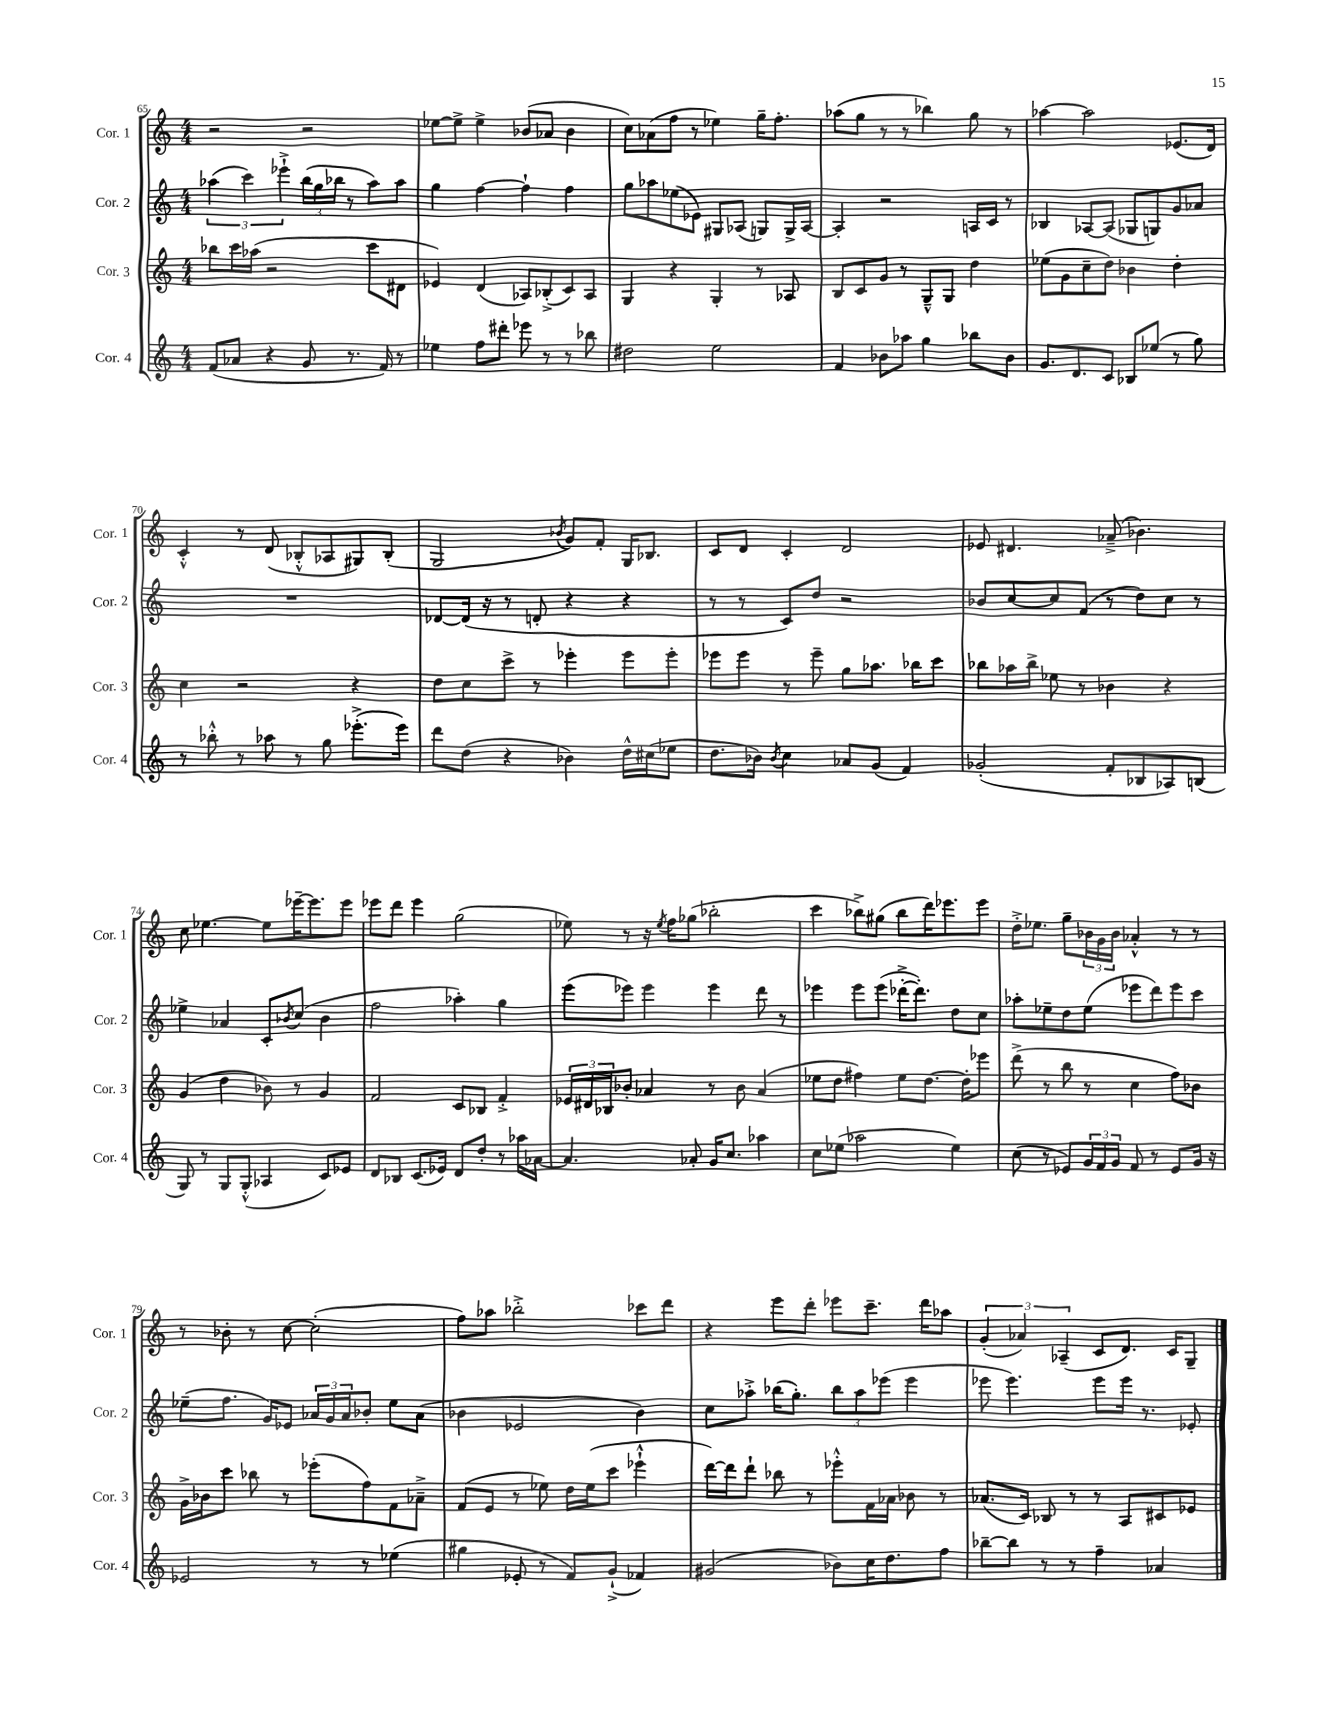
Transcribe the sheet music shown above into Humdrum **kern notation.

**kern	**kern	**kern	**kern
*staff4	*staff3	*staff2	*staff1
*clefG2	*clefG2	*clefG2	*clefG2
*k[]	*k[]	*k[]	*k[]
*M4/4	*M4/4	*M4/4	*M4/4
(8f	8bb-	(6aa-	2r
8a-	16ccc	.	.
.	.	6ccc)	.
.	(16aa-	.	.
4r	2r	.	.
.	.	6eee-`^	.
8g	.	(24bb	2r
.	.	24gg	.
.	.	24bb-	.
8.r	.	8r	.
.	8ccc	8aa-)	.
16f)	.	.	.
8r	8d#	8aa-	.
=	=	=	=
4ee-	4e-)	4gg	[8ee-
.	.	.	8ee-^]
8ff	(4d	[4ff	4ee-^
8ddd#'	.	.	.
8eee-	8A-)	4ff`]	(8b-
8r	(8B-'^	.	8a-
8r	8c)	4ff	4b-
8bb-	8A-	.	.
=	=	=	=
2dd#	4G	8gg	8cc)
.	.	8aa-	(8a-
.	4r	(8ee-	8ff
.	.	8e-)	8r
2ee	4G'	8G#	4ee-)
.	.	(8A-	.
.	8r	8G)	16gg~
.	.	.	8.ff'
.	8A-	16G^	.
.	.	[16A-	.
=	=	=	=
4f	8B	4A-']	(8aa-
.	8c	.	8gg
8b-	8g	2r	8r
8aa-	8r	.	8r
4gg	8G~^^	.	4bb-)
.	8G	.	.
8bb-	4dd	16A	8gg
.	.	16c	.
8b-	.	8r	8r
=	=	=	=
8.g	(8ee-	4B-	[4aa-
.	8g	.	.
8.d	.	.	.
.	8cc~	[8A-	2aa-]
8c	8dd)	(8A-]	.
8B-	4b-	8G-	.
(8ee-	.	8G)	.
8r	4dd'	8g	(8.e-
8gg)	.	8a-	.
.	.	.	16d)
=	=	=	=
8r	4cc	1r	4c'^^
8bb-'^^	.	.	.
8r	2r	.	8r
8aa-	.	.	(8d
8r	.	.	8B-'^^
8gg	.	.	8A-
(8.eee-'^	4r	.	8G#)
.	.	.	(8B-'
16eee-)	.	.	.
=	=	=	=
8ddd	8dd	[8d-	2G
(8dd	8cc	(16d-]	.
.	.	16r	.
4r	8ccc^	8r	.
.	8r	8d'	.
.	.	.	8qb-
4b-)	4eee-'	4r	8g)
.	.	.	8f'
16dd^^	8eee-	4r	16G
(16cc#	.	.	8.B-
8ee-	8eee-'	.	.
=	=	=	=
8.dd	8eee-	8r	8c
.	8eee-	8r	8d
16b-)	.	.	.
8qb-	.	.	.
4cc	8r	8c)	4c'
.	8eee-~	8dd	.
8a-	8gg	2r	2d
(8g	8.aa-	.	.
4f)	.	.	.
.	16bb-	.	.
.	8ccc	.	.
=	=	=	=
(2g-'	8bb-	8b-	8e-
.	16aa-	[8cc	4.d#
.	16bb-^	.	.
.	8ee-	8cc]	.
.	8r	(8f	.
8f'	4b-	8r	(8a-~^
8B-	.	8dd)	4.b-)
8A-)	4r	8cc	.
(8B	.	8r	.
=	=	=	=
8G)	(4g	4ee-^	8cc
8r	.	.	[4.ee-
8G	4dd	4a-	.
(8G'^^	.	.	.
4A-	8b-)	8c'	8ee-]
.	.	8qb-	.
.	8r	(8cc	[16eee-~
.	.	.	8.eee-]
8c)	4g	4b-	.
8e-	.	.	8eee-
=	=	=	=
8d	2f	2ff	8eee-
8B-	.	.	8ddd
(8.c	.	.	4eee-
16e-)	.	.	.
8d	8c	4aa-')	(2gg
8dd'	8B-	.	.
8r	4f'^	4gg	.
16aa-	.	.	.
[16a-	.	.	.
=	=	=	=
4.a-]	24e-	(8eee	8ee-)
.	24d#	.	.
.	24B-	.	.
.	8b-'	8eee-)	8r
.	4a-	4eee-	16r
.	.	.	8qee-
.	.	.	16ff
8a-'	.	.	(8gg-
16g	8r	4eee-	2bb-'
8.cc	.	.	.
.	8b-	.	.
4aa-	(4a-	8ddd	.
.	.	8r	.
=	=	=	=
8cc	8ee-	4eee-	4ccc
(8ee-	8dd	.	.
2aa-	4ff#)	8eee-	8bb-^)
.	.	(8eee-	(8gg#
.	8ee-	[16ddd-'^	8bb-
.	.	8.ddd-'])	.
.	[8.dd	.	16ddd)
.	.	.	8.eee-
4ee-)	.	8dd	.
.	16dd']	.	.
.	8eee-	8cc	8eee-
=	=	=	=
(8cc	(8ddd^	8aa-'	16dd'^
.	.	.	8.ee-
8r	8r	8ee-~	.
8e-)	8bb	8dd	8gg~
24g	8r	(8ee-	24b-
24f	.	.	24g
24g	.	.	24b-
8f	4cc	8eee-	4a-'^^
8r	.	8ddd)	.
8e-	8ff)	8eee-	8r
16g	8b-	8ccc	8r
16r	.	.	.
=	=	=	=
2e-	16g^	(8ee-~	8r
.	16b-	.	.
.	8ccc	8.ff	8b-'
.	8bb-	.	8r
.	.	16g)	.
.	8r	8e-	[8cc
8r	(8eee-'	24a-	(2cc']
.	.	24g	.
.	.	24a-	.
8r	8ff)	8b-'	.
(4ee-	8f	8ee-	.
.	8a-~^	(8a-	.
=	=	=	=
4gg#	(8f	4b-	8ff)
.	8e	.	8aa-
8e-'	8r	2e-	2bb-'^
8r	8ee-)	.	.
8f)	16dd	.	.
.	(16ee-	.	.
(8g`^	8ccc	.	.
4f-)	4eee-`^^	4b-)	8ccc-
.	.	.	8ddd
=	=	=	=
(2g#	[16ddd)	8cc	4r
.	16ddd]	.	.
.	8ddd`	8aa-'^	.
.	8bb-	(16bb-	8eee
.	.	8.gg')	.
.	8r	.	8ddd'
8b-)	8eee-'^^	12bb-	8eee-
.	.	12aa-	.
16cc	16f	.	8.ccc~
.	.	(12eee-	.
8.dd	16a-	.	.
.	8b-	4eee-	.
.	.	.	16ddd
8ff	8r	.	8aa-
=	=	=	=
[8bb-~	(8.a-	8eee-	(6g'
8bb-]	.	4.eee-)	.
.	.	.	6a-)
.	16c)	.	.
8r	8B-	.	.
.	.	.	(6A-~
8r	8r	.	.
4ff~	8r	8eee-	8c
.	8A	16eee-	8.d)
.	.	8.r	.
4a-	8c#	.	.
.	.	.	16c
.	8e-	8e-'	8G~
==	==	==	==
*-	*-	*-	*-
